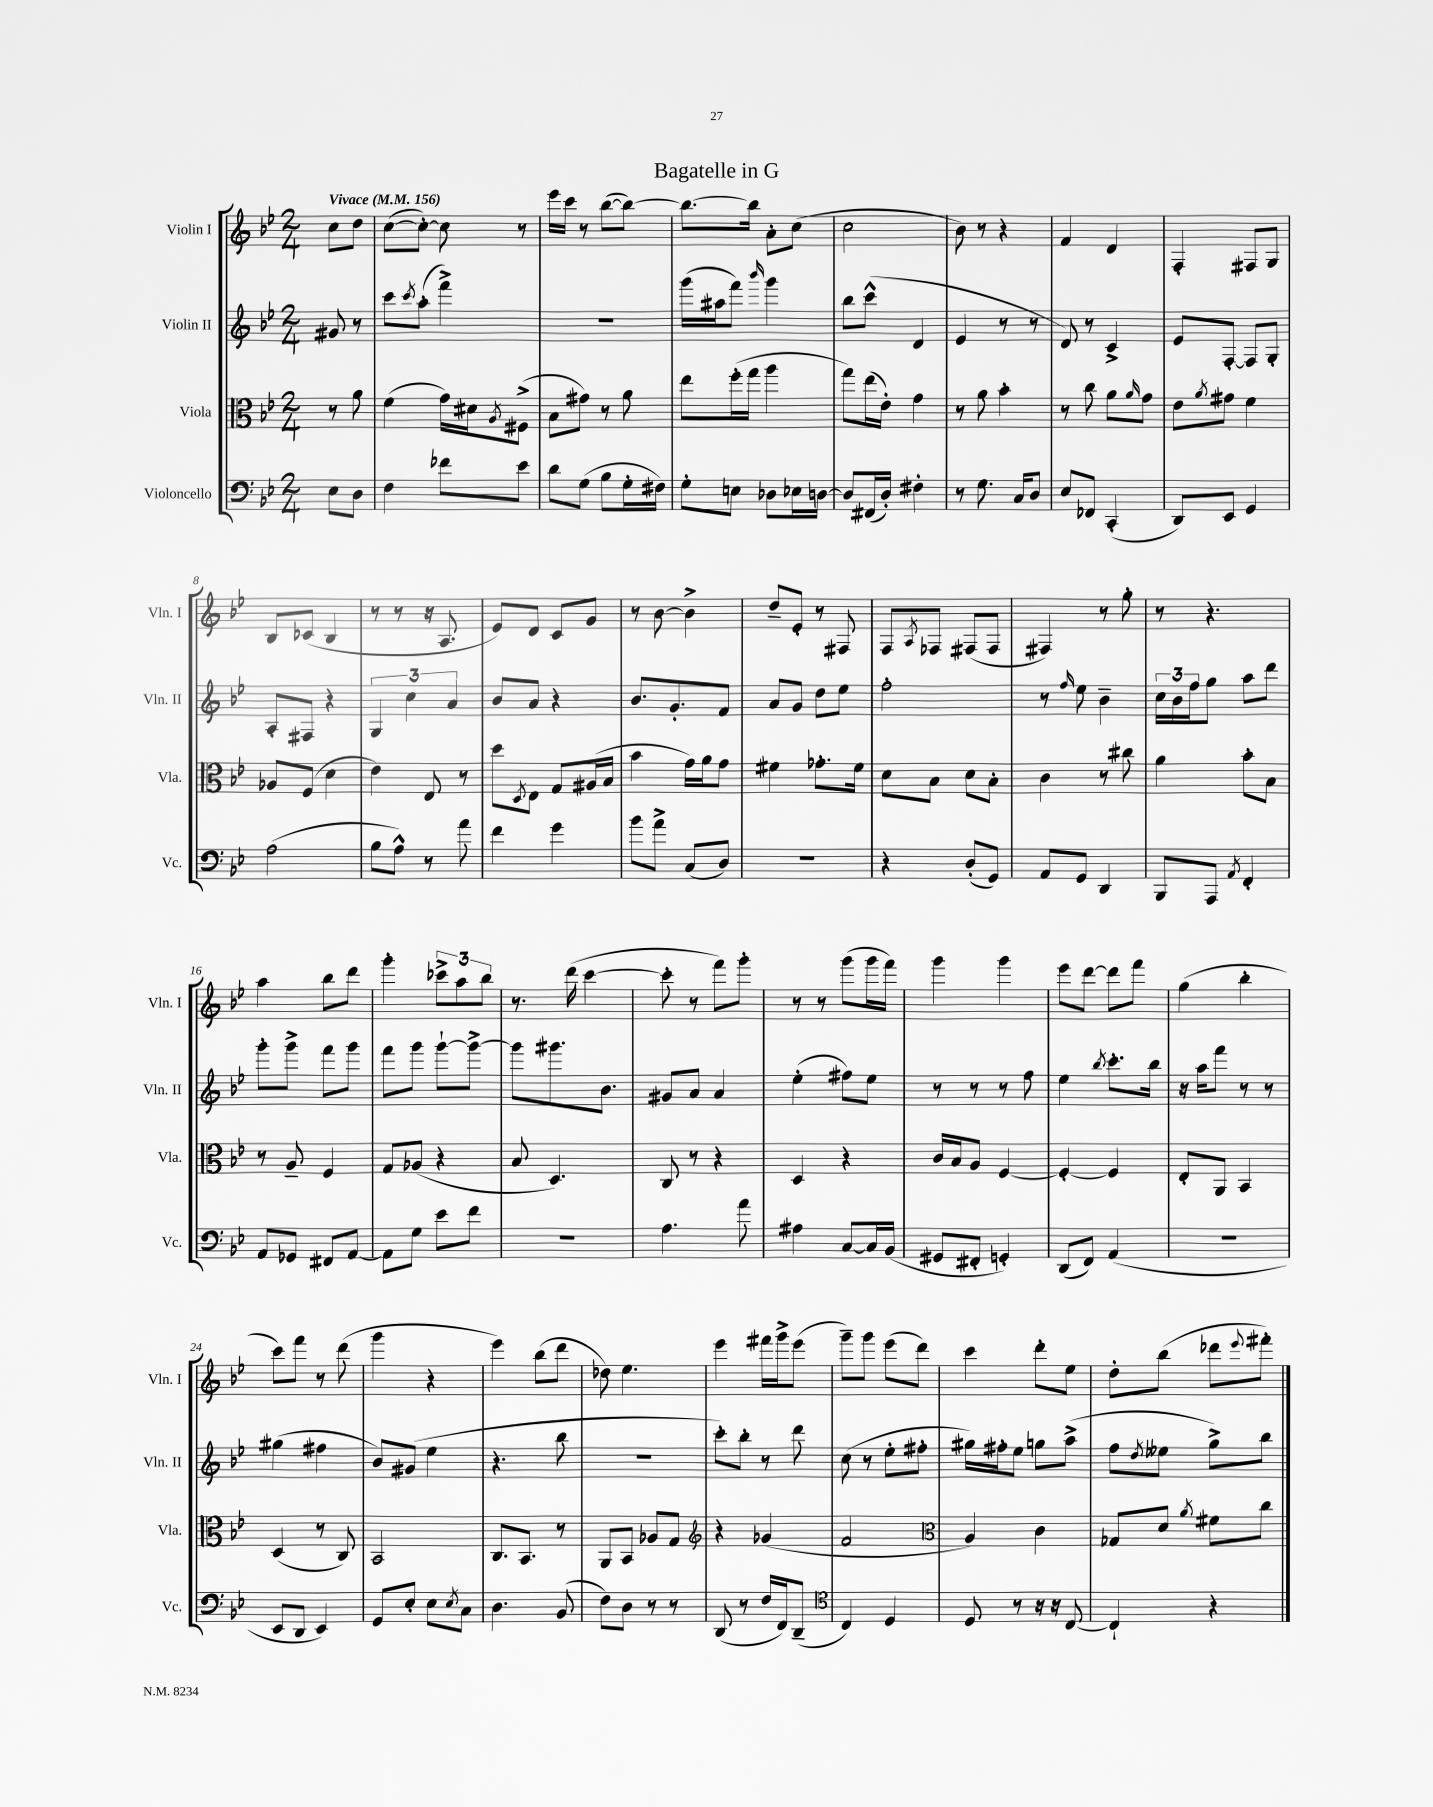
\header { title = "Bagatelle in G" }
<<
\new StaffGroup <<
\new Staff = "s0" \with { instrumentName = "Violin I" shortInstrumentName = "Vln. I" } {
    \clef treble \key bes \major \numericTimeSignature \time 2/4 \partial 4 \tempo "Vivace" 4 = 156
    c''8 d''8 |
    c''8~( c''8~-.) c''8 r8 |
    ees'''16 c'''16 r8 bes''8~( bes''8~) |
    bes''8.~ bes''16 a'8-. c''8( |
    c''2 |
    bes'8) r8 r4 |
    f'4 d'4 |
    f4-. fis8 g8 |
    bes8 ces'8( bes4 |
    r8 r8 r16 a8. |
    ees'8) d'8 c'8 g'8 |
    r8 bes'8~ bes'4-> |
    d''8-- ees'8-. r8 fis8 |
    f8 \acciaccatura { a8 } fes8 fis8( fis8 |
    fis4) r8 g''8-. |
    r8 r4. |
    a''4 bes''8 d'''8 |
    g'''4-. \tuplet 3/2 { ces'''8-> a''8 bes''8 } |
    r8. d'''16( c'''4~ |
    c'''8-. r8 f'''8) g'''8-. |
    r8 r8 g'''8( g'''16 f'''16) |
    g'''4 g'''4 |
    ees'''8 d'''8~ d'''8 f'''8 |
    g''4( bes''4-. |
    c'''8) f'''8 r8 d'''8( |
    g'''4 r4 |
    ees'''4) bes''8( d'''8 |
    des''8) ees''4. |
    ees'''4 fis'''16 g'''16-> ees'''8( |
    g'''8--) g'''8 ees'''8( d'''8) |
    c'''4 d'''8-. ees''8 |
    d''8-. bes''8( des'''8 \appoggiatura { ees'''8 } fis'''8-.) \bar "|." |
}
\new Staff = "s1" \with { instrumentName = "Violin II" shortInstrumentName = "Vln. II" } {
    \clef treble \key bes \major \numericTimeSignature \time 2/4 \partial 4
    gis'8 r8 |
    c'''8 \acciaccatura { c'''8 } a''8-.( f'''4->) |
    r2 |
    g'''16( ais''16 f'''8) \grace { bes'''16 } g'''4 |
    bes''8 c'''8-^( d'4 |
    ees'4 r8 r8 |
    d'8) r8 c'4-> |
    ees'8 f8~-. f8 g8-. |
    a8-. fis8 r4 |
    \tuplet 3/2 { g4 c''4 a'4 } |
    bes'8 a'8 r4 |
    bes'8. g'8.-. f'8 |
    a'8 g'8 d''8 ees''8 |
    f''2-. |
    r8 \grace { f''16 } ees''8 bes'4-- |
    \tuplet 3/2 { c''16 bes'16 f''16 } g''8 a''8 d'''8 |
    g'''8-. g'''8-> f'''8 g'''8 |
    f'''8 g'''8 g'''8~-! g'''8~-> |
    g'''8 gis'''8. bes'8. |
    gis'8 a'8 a'4 |
    ees''4-.( fis''8) ees''8 |
    r8 r8 r8 f''8 |
    ees''4 \acciaccatura { bes''8 } c'''8.-. bes''16 |
    r16 a''16 f'''8 r8 r8 |
    gis''4( fis''4 |
    bes'8) gis'8( ees''4 |
    r4. bes''8 |
    r2 |
    c'''8-.) bes''8-. r8 d'''8 |
    c''8( r8 ees''8-. fis''8-. |
    gis''16) fis''16-. ees''8 g''8 a''8->( |
    f''8 \acciaccatura { d''8 } eeses''8 g''8->) bes''8 \bar "|." |
}
\new Staff = "s2" \with { instrumentName = "Viola" shortInstrumentName = "Vla." } {
    \clef alto \key bes \major \numericTimeSignature \time 2/4 \partial 4
    r8 a'8 |
    f'4( g'16) dis'16 \acciaccatura { a8 } fis8->( |
    bes8 gis'8) r8 a'8 |
    ees''8 f''16-.( g''16 a''4 |
    g''8) ees''16( ees'16-.) g'4 |
    r8 a'8 bes'4-. |
    r8 c''8 a'8 \grace { a'16 } g'8 |
    ees'8 \acciaccatura { a'8 } gis'8 f'4 |
    aes8 f8( d'4 |
    ees'4) ees8 r8 |
    d''8 \acciaccatura { d8 } ees8 g8 ais16( bes16 |
    bes'4 g'16) a'16 g'8 |
    fis'4 ges'8.-. fis'16 |
    d'8 bes8 d'8 bes8-. |
    c'4 r8 cis''8 |
    a'4 bes'8-. bes8 |
    r8 a8-- f4 |
    g8 aes8( r4 |
    bes8 d4.) |
    c8 r8 r4 |
    d4 r4 |
    c'16 bes16 a8 f4~ |
    f4~-. f4 |
    ees8-. a,8 bes,4 |
    d4( r8 c8) |
    bes,2 |
    c8. bes,8. r8 |
    a,8 bes,8 aes8 g8 |
    \clef treble r4 ges'4( |
    f'2 |
    \clef alto a4) c'4 |
    ges8 d'8 \acciaccatura { a'8 } fis'8 c''8 \bar "|." |
}
\new Staff = "s3" \with { instrumentName = "Violoncello" shortInstrumentName = "Vc." } {
    \clef bass \key bes \major \numericTimeSignature \time 2/4 \partial 4
    ees8 d8 |
    f4 fes'8 ees'8 |
    d'8 g8( bes8 g16-. fis16) |
    g8-. e8 des8 ees16 d16~ |
    d8 fis,16( d16-.) fis4-. |
    r8 g8. c16 d8 |
    ees8 fes,8 c,4-.( |
    d,8) ees,8 g,4 |
    a2( |
    bes8 a8-^) r8 a'8 |
    f'4 g'4 |
    bes'8 a'8-> c8( d8) |
    R2 |
    r4 d8-.( g,8) |
    a,8 g,8 d,4 |
    bes,,8 a,,8 \acciaccatura { a,8 } f,4-. |
    a,8 ges,8 fis,8 a,8~ |
    a,8 g8 ees'8 f'8 |
    r2 |
    a4. a'8 |
    ais4 c8~ c16 bes,16( |
    gis,8 fis,8-. g,4-.) |
    d,8( f,8) a,4( |
    R2 |
    ees,8 d,8 ees,4) |
    g,8 ees8-. ees8 \acciaccatura { ees8 } c8 |
    d4. bes,8( |
    f8) d8 r8 r8 |
    d,8( r8 f16 f,16) d,8--( |
    \clef tenor c4) d4 |
    d8 r8 r16 r16 c8~ |
    c4-! r4 \bar "|." |
}
>>
>>
